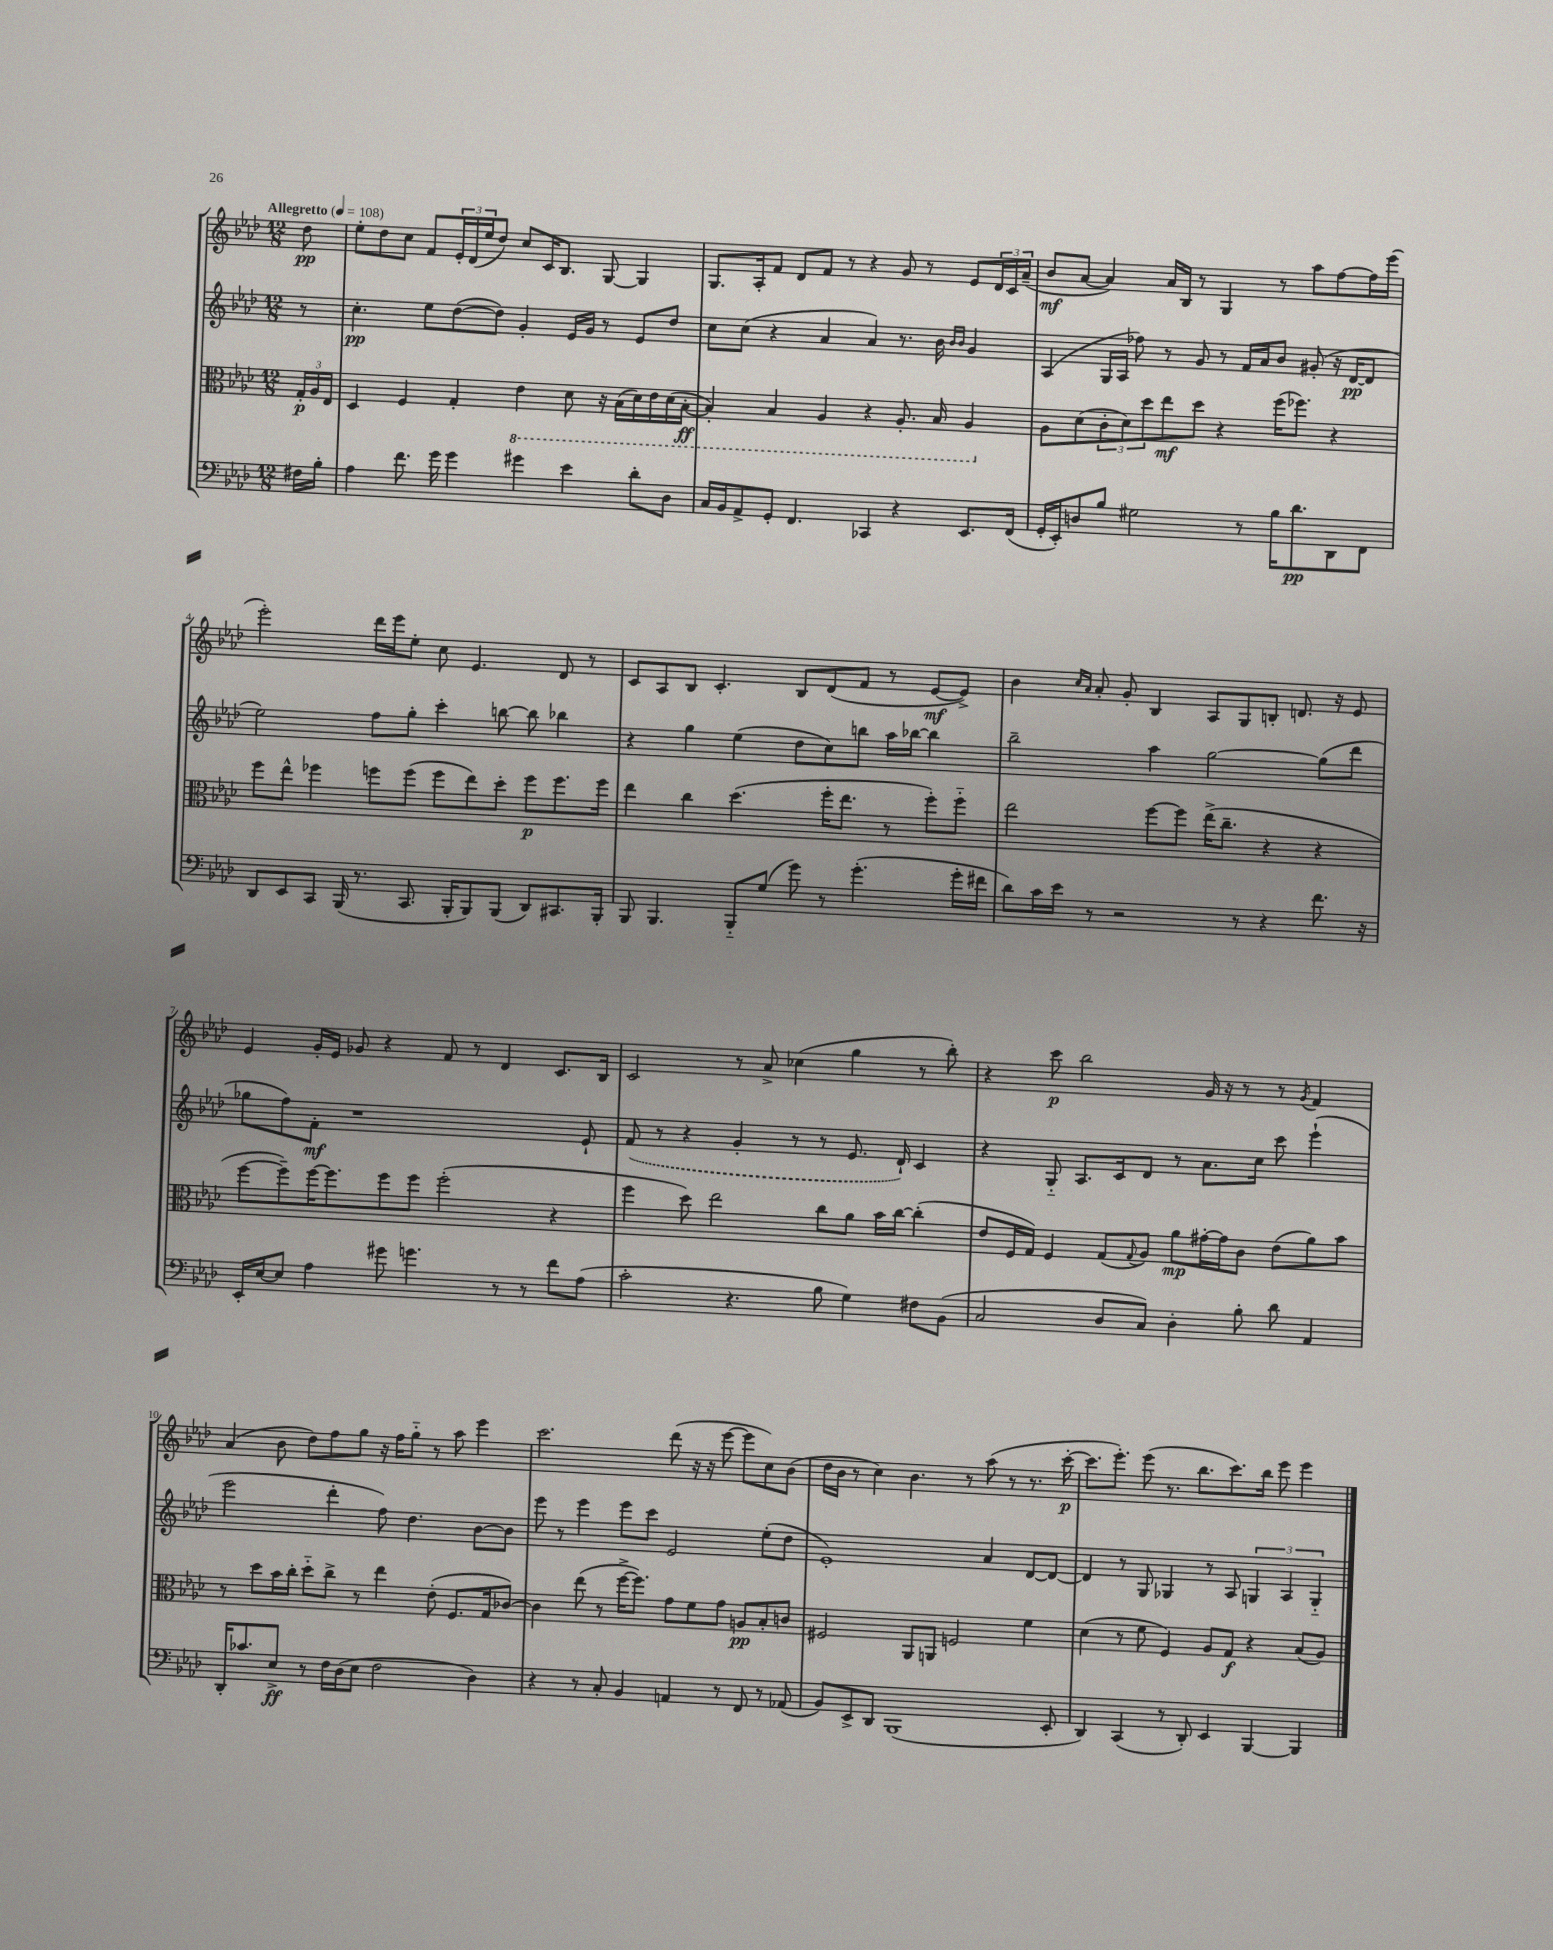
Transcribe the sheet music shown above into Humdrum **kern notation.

**kern	**kern	**kern	**kern
*staff4	*staff3	*staff2	*staff1
*clefF4	*clefC3	*clefG2	*clefG2
*k[b-e-a-d-]	*k[b-e-a-d-]	*k[b-e-a-d-]	*k[b-e-a-d-]
*M12/8	*M12/8	*M12/8	*M12/8
*MM108	*MM108	*MM108	*MM108
16F#\LL	24G'/LL	8r	8dd-\
.	24A-/	.	.
16B-'\JJ	.	.	.
.	24E-/JJ	.	.
=	=	=	=
4A-\	4D-/	4.cc'\	8ee-'\L
.	.	.	8dd-\
8.f\	4F/	.	8cc\J
.	.	8ee-\L	8f/L
16g\	.	.	.
4g\	4G'/	([8dd-\	24e-'/L
.	.	.	(24d-/
.	.	.	24ee-/J
.	.	8dd-\]J)	8dd-/J)
4g#\	4E-\	4g'/	8cc/L
.	.	.	16c/K
.	.	.	8.B-/J
4e-\	8D-\	16e-/LL	.
.	.	16g/JJ	.
.	16r	8r	[8G/
.	(16BB-\LL	.	.
8d-'\L	16D-\)	8e-/L	4G/]
.	16E-\	.	.
8D-\J	(16D-\	8dd-/J	.
.	[16BB-'\JJ	.	.
=	=	=	=
16C/LL	4BB-'/])	8cc\L	8.G/L
16BB-/J	.	.	.
8AA-^/	.	(8cc\J	.
.	.	.	16A-'/k
8GG'/J	4BB-/	4r	8f/J
4.FF/	.	.	8d-/L
.	4AA-/	4a-/	8f/J
.	.	.	8r
4CC-/	4r	4a-/)	4r
4r	8.AA-'/	8.r	8g/
.	.	.	8r
.	16BB-/	16b-\	.
.	.	16qqb-/LL	.
.	.	16qqb-/JJ	.
8.EE-/L	4AA-/	4g/	8e-/L
.	.	.	24d-/L
.	.	.	24c/
(16FF/Jk	.	.	.
.	.	.	(24a-~/JJ
=	=	=	=
16GG'/LL	8A-\L	(4A-/	8b-/L
16EE-'/J)	.	.	.
8D/	(8d-\	.	[8a-/J
8B-/J	12c'\	16G/LL	4a-/])
.	.	16A-/JJ	.
.	12d-\)	.	.
2G#\	.	8ff-\)	.
.	12dd-\	.	.
.	8ee-\	8r	16a-/LL
.	.	.	16B-/JJ
.	8dd-\J	8g/	8r
.	4r	8r	4G/
8r	.	16f/LL	.
.	.	16a-/J	.
16B-\LK	(16ff\LK	8b-/J	8r
8.d-\	8.ff-\J)	.	.
.	.	(8g#'/	8aa-\L
8DD-\	4r	16r	[8ff\
.	.	[16d-/LK	.
8FF\J	.	8d-/]J	16ff\]L
.	.	.	(16eee-\JJ
=	=	=	=
8DD-/L	8ff\L	2ee-\)	2eee-'\)
8EE-/	8ee-^^\J	.	.
8CC/J	4ff-\	.	.
(16BBB-/	.	.	.
8.r	.	.	.
.	8ff\L	8ff\L	16ddd-\LL
.	.	.	16eee-\J
8.CC/	(8ff\J	8gg'\J	8ee-'\J
.	8ff\L	4ccc'\	8cc\
16BBB-'/LK	.	.	.
8BBB-/)	8ee-\)	.	4.e-/
(8BBB-/J	8dd-'\J	[8bb\	.
8DD-/L)	8ff\L	8bb\]	.
8.CC#/	8.ff\	4bb-\	8d-/
.	.	.	8r
16BBB-'/Jk	16ff\Jk	.	.
=	=	=	=
8BBB-/	4ee-\	4r	8c/L
4.BBB-/	.	.	8A-/
.	4cc\	4gg\	8B-/J
.	.	.	4.c'/
8BBB-'~/L	(4.dd-\	(4ee-\	.
(8G/J	.	.	.
8g\)	.	8dd-\L	8B-/L
8r	16ff'\LK	8cc\)	(8d-/
.	8.ee-\J	.	.
(4.g'\	.	8bb\J	8f/J
.	8r	16aa-\LL	8r
.	.	[16bb-\JJ	.
.	8ff'\L)	4bb-\]	[8e-/L
16g'\LL	8ff'~\J	.	8e-^/]J)
16f#\JJ	.	.	.
=	=	=	=
8d-\L)	2ee-\	2bb-~\	4b-\
16c\L	.	.	.
16e-\JJ	.	.	.
.	.	.	16qqcc/LL
.	.	.	16qqa-/JJ
8r	.	.	8a-'/
2r	.	.	8g'/
.	[8ff\L	4aa-\	4B-/
.	8ff\]J	.	.
.	(16ee-^\LK	[2gg\	8A-/L
.	8.cc~\J	.	.
8r	.	.	8G/
4r	4r	.	8B'/J
.	.	.	8.d/
8.f\	4r	(8gg\]L	.
.	.	.	16r
.	.	8ddd-\J	8e-/
16r	.	.	.
=	=	=	=
16EE-'/LL	[8ff\L	8gg-\L	4e-/
[16E-/J	.	.	.
8E-/]J	8ff~\])	8ff\)	.
4A-\	[16ff\K	8f'\J	16g'/LL
.	8.ff\]	.	16e-/JJ
.	.	1r	8g-/
8g#\	8ff\	.	4r
4.g\	8ff\J	.	.
.	(2ff'\	.	8f/
.	.	.	8r
8r	.	.	4d-/
8r	.	.	.
8f\L	4r	.	8.c/L
(8A-\J	.	8e-`/	.
.	.	.	16B-/Jk
=	=	=	=
2c'\	4ff\	(8f/	2c/
.	.	8r	.
.	8dd-\)	4r	.
.	2ee-\	.	.
4.r	.	4g'/	8r
.	.	.	8a-^/
.	.	8r	(4cc-\
8B-\	8cc\L	8r	.
4G\)	8a-\J	8.e-/	4gg\
.	16b-\LL	.	.
.	[16cc\JJ	16d-`/)	.
8F#\L	(4cc'\]	4c/	8r
(8BB-\J	.	.	8bb-'\)
=	=	=	=
2C/	8e-/L	4r	4r
.	16F/L	.	.
.	16G/JJ)	.	.
.	4F/	8G'~/	8ccc\
.	.	8.A-/L	2bb-\
8D-/L	(8G/L	.	.
.	.	16c/k	.
.	8qqG/	.	.
8C/J)	8A-/J)	8d-/J	.
4D-'\	8a-\L	8r	.
.	[16g#'\L	8.a-\L	16g/
.	16g#\]J	.	16r
8B-'\	8c\J	.	8r
.	.	16cc\Jk	.
8d-\	(8e-\L	8ccc\	8r
.	.	.	8qg/
4AA-/	8a-\)	(4eee-`\	4f/
.	8b-\J	.	.
=	=	=	=
16DD-'/LK	8r	2eee-\	(4a-/
8.c-/	.	.	.
.	8dd-\L	.	.
8E-^/J	16b-\L	.	8b-\
.	16cc'\JJ	.	.
8r	8dd-'~\L	.	8dd-\L)
16F\LL	8cc^\J	4ddd-'\	8ff\
(16D-\J	.	.	.
8E-\J	8r	.	8gg\J
2F\	4ee-\	8ff\)	16r
.	.	.	16ff\LK
.	.	4.dd-\	8gg'~\J
.	(8e-'\	.	8r
.	8.F/L	.	8aa-\
4D-\)	.	[8b-\L	4eee-\
.	16G/k	.	.
.	[8c-/J)	8b-\]J	.
=	=	=	=
4r	4c-\]	8eee-\	2.ccc\
.	.	8r	.
8r	(8ee-\	4eee-\	.
8C'/	8r	.	.
4BB-/	[16ff^\LK	8eee-\L	.
.	8.ff\]J)	.	.
.	.	8ccc\J	.
4AA/	8g\L	2e-/	(8ddd-\
.	8f\	.	16r
.	.	.	16r
8r	8g\J	.	[8eee-\
8FF/	8A/L	.	8eee-\]L
8r	8B-'/	(8ee-'\L	8cc\)
(8AA-/	8c/J	8dd-\J	(8b-\J
=	=	=	=
8BB-/L)	2F#/	1e-')	16dd-\LL
.	.	.	16b-\JJ
8EE-^/	.	.	8r
8DD-/J	.	.	4cc\)
(1BBB-	.	.	.
.	8AA-/L	.	4.b-\
.	8AA/J	.	.
.	2F/	.	.
.	.	.	8r
.	.	4a-/	(8aa-\
.	.	.	8r
.	4f\	[8d-/L	8.r
8EE-'/	.	8d-/_J	.
.	.	.	[16ccc'\
=	=	=	=
4DD-/)	(4d-\	4d-/]	8.ccc\]L
.	.	.	8.eee-'\J)
(4CC/	8r	8r	.
.	8f\	8G/	(8eee-\
8r	4F/)	4G-/	8.r
8DD-'/)	.	.	.
.	.	.	8.bb-\L
4EE-/	8A-/L	8r	.
.	8G/J	8A-/	8.ccc\)
[4BBB-/	4r	6G/	.
.	.	.	16bb-\Jk
.	.	.	8eee-\
.	.	6A-/	.
4BBB-/]	(8B-/L	.	4eee-\
.	.	6G'~/	.
.	8A-/J)	.	.
==	==	==	==
*-	*-	*-	*-
